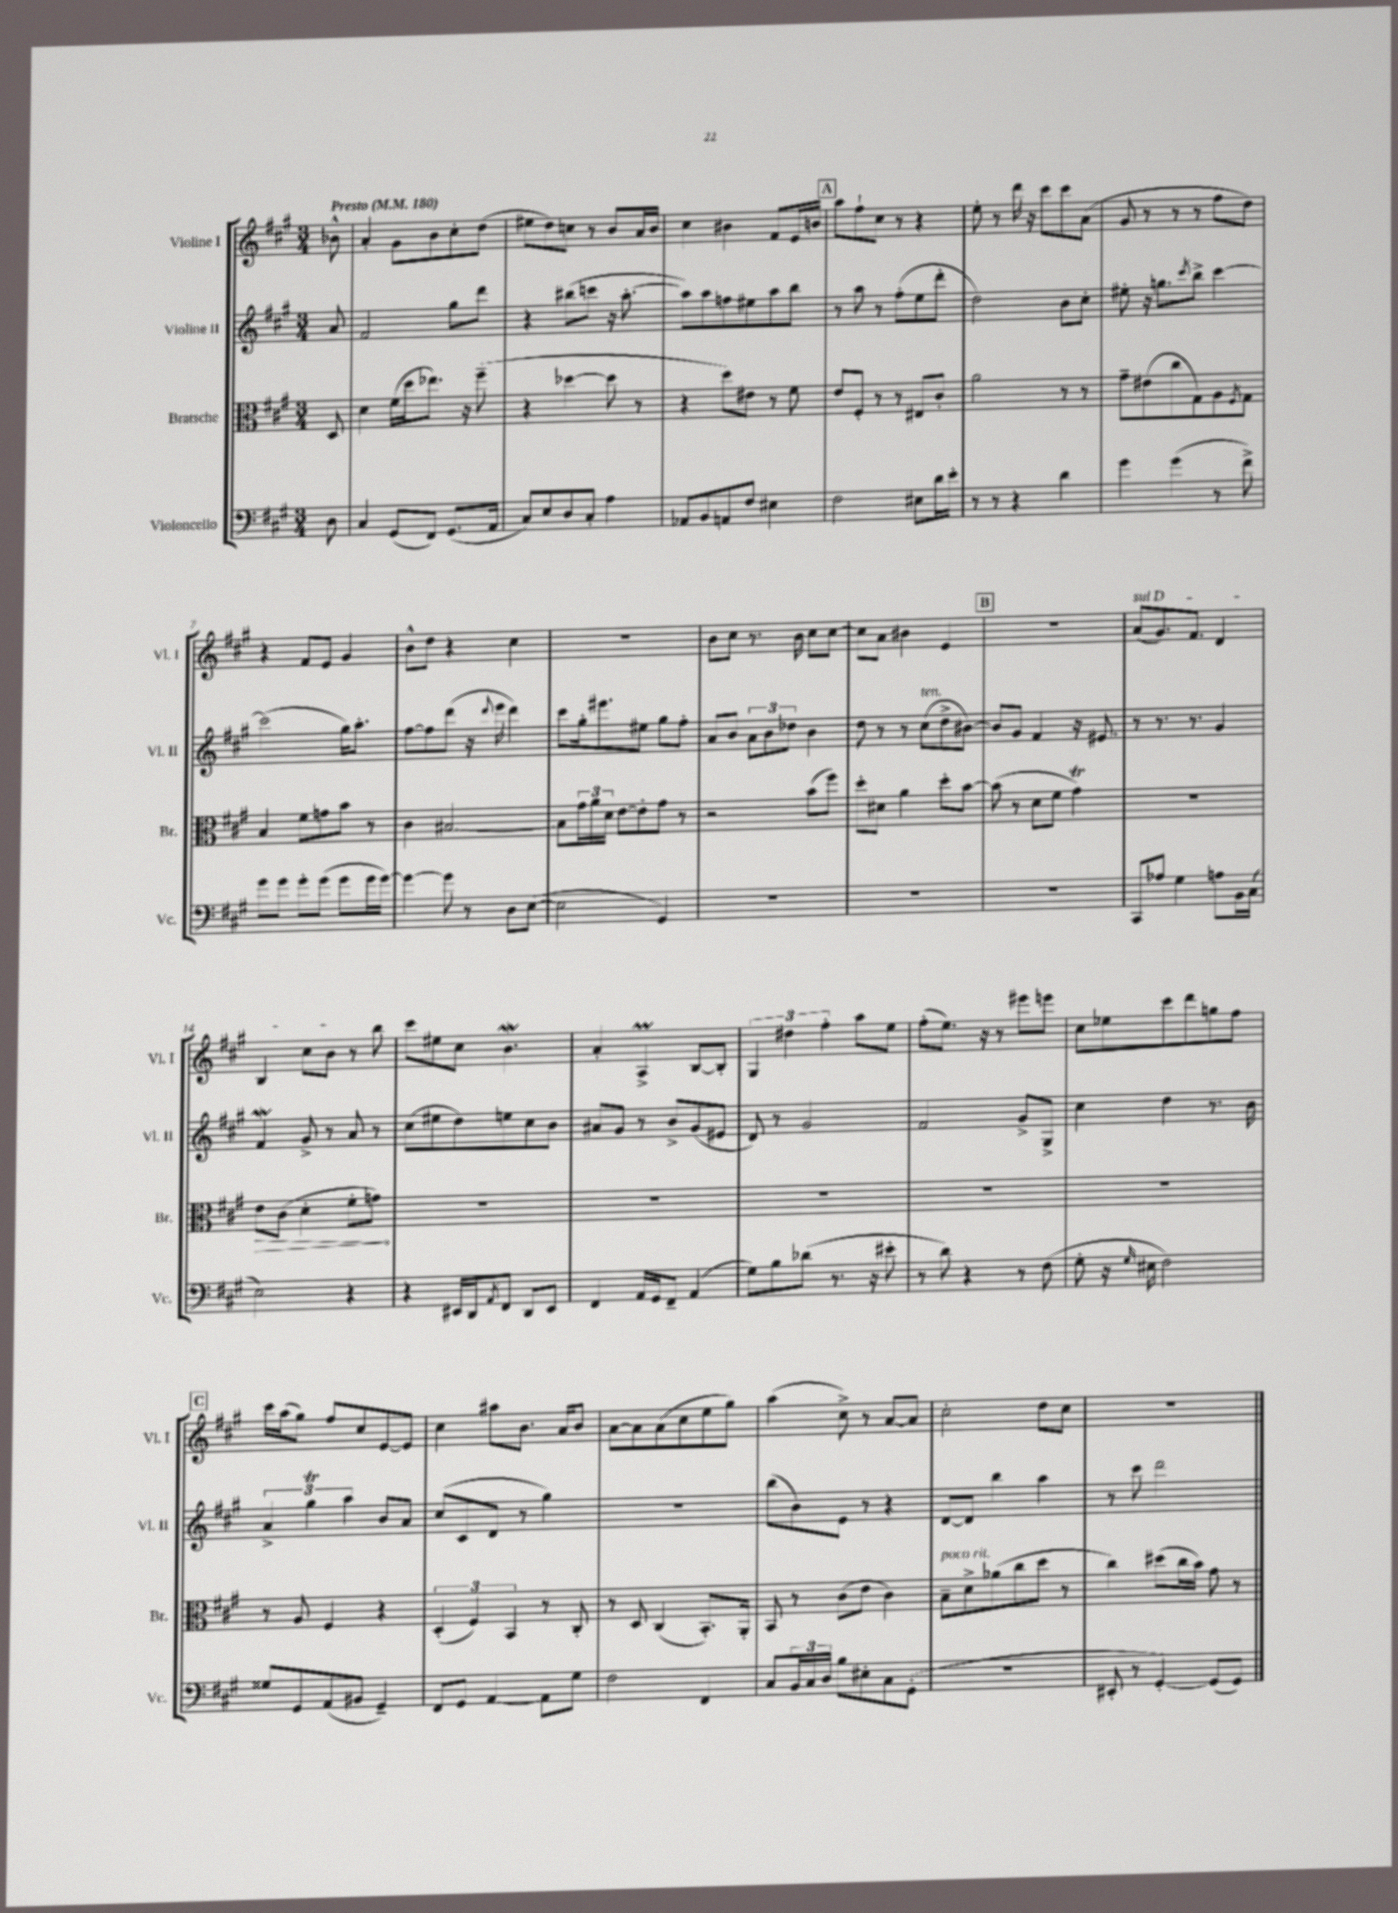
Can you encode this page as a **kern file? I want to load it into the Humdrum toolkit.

**kern	**kern	**kern	**kern
*staff4	*staff3	*staff2	*staff1
*clefF4	*clefC3	*clefG2	*clefG2
*k[f#c#g#]	*k[f#c#g#]	*k[f#c#g#]	*k[f#c#g#]
*M3/4	*M3/4	*M3/4	*M3/4
*MM180	*MM180	*MM180	*MM180
8D	8D	8a	8b-^^
=	=	=	=
4C#	4d	2f#	4a'
(8GG#	(16f#	.	8g#
.	16dd	.	.
8FF#)	8.ee-)	.	8b
(8.GG#	.	8gg#	8cc#'
.	16r	.	.
.	(8ff#~	8ddd	(8dd
16AA	.	.	.
=	=	=	=
8C#)	4r	4r	8ee#
8E	.	.	8dd)
8D	[4dd-	(8bb#	8cc
8C#'	.	8ccc	8r
4A	8dd-]	16r	8b
.	.	[8.aa'	.
.	8r	.	16a
.	.	.	16b
=	=	=	=
8AA-	4r	8aa])	4cc#
8BB	.	8aa	.
8AA	8dd)	8ff	4b#
8F#	8e#	8ee#	.
4E#	8r	8aa	8f#
.	8f#	8bb	16e
.	.	.	16b
=	=	=	=
2F#	8e	8r	8aa
.	8F#'	8aa	8ff#`
.	8r	8r	8cc#
.	8r	(8ff#'	8r
8E#	8E#	8ee	4r
16d	8c#'	8ddd'	.
16e'	.	.	.
=	=	=	=
8r	2a	2dd)	8ee'
8r	.	.	8r
4r	.	.	16ddd
.	.	.	16r
.	.	.	8ccc#
4d	8r	8b	8ccc#
.	8r	8cc#'	(8a
=	=	=	=
4g#	8g#~	8ee#'	8g#
.	(8e#	16r	8r
.	.	8.gg	.
(4g#	8cc#	.	8r
.	.	8qccc#	.
.	8G#)	8bb^	8r
8r	8A	[4ccc#	8ff#
.	8qF#	.	.
8f#^)	8G#	.	8dd)
=	=	=	=
8g#	4B	(2ccc#]	4r
8g#	.	.	.
8g#'	8f#	.	8f#
(8g#	8g	.	8e
8g#	8b	16gg#)	4g#
.	.	8.aa'	.
16g#	8r	.	.
[16g#)	.	.	.
=	=	=	=
4g#_	4c#	[8ff#	8b^^
.	.	8ff#]	8dd
8g#]	[2B#	(8ddd	4r
8r	.	16r	.
.	.	8qqddd	.
.	.	16eee	.
8D	.	4ddd)	4cc#
([8E	.	.	.
=	=	=	=
2E]	8B#]	8ccc#	2.r
.	24g#	16gg#'	.
.	24a	.	.
.	.	8.eee#	.
.	24d	.	.
.	[8e	.	.
.	8e']	8ee#	.
4GG#)	8g#	8gg#	.
.	8r	8ff#'	.
=	=	=	=
2.r	2r	8a	8b
.	.	8b	8cc#
.	.	12a	8.r
.	.	12b	.
.	.	12dd-	.
.	.	.	16b
.	(8b	4b	8cc#
.	8ff#)	.	[8cc#
=	=	=	=
2.r	8dd'	8dd	8cc#]
.	8d#	8r	8a
.	4a	8r	4b#
.	.	(8cc#	.
.	8dd'	8dd^	4e
.	[8b	[8b#)	.
=	=	=	=
2.r	(8b]	8b#]	2.r
.	8r	8g#	.
.	8d	4f#	.
.	8f#	.	.
.	4g#)	16r	.
.	.	8.e#	.
=	=	=	=
8CC#	2.r	8r	(8a
8A-	.	8.r	8.g#)
4G#	.	.	.
.	.	8.r	8.f#
8A	.	4g#	4d
16BB	.	.	.
(16C#	.	.	.
=	=	=	=
2E)	8e	4f#	4B
.	(8c#	.	.
.	4d'	8g#^	8cc#
.	.	8r	8b
4r	8f#'	8a	8r
.	8g)	8r	8bb
=	=	=	=
4r	2.r	(8cc#	8ccc#
.	.	8ee#	8ee#
16EE#	.	8dd)	8cc#
16DD	.	.	.
8qAA	.	.	.
8FF#	.	8ee	4.b
8DD	.	8cc#	.
8EE#	.	8b	.
=	=	=	=
4FF#	2.r	8a#	4a'
.	.	8g#	.
16AA	.	8r	4A^
16GG#	.	.	.
8FF#~	.	8b^	.
(4AA	.	(8g#	[8B
.	.	8e#	8B']
=	=	=	=
8G#)	2.r	8d)	6G#
8B	.	8r	.
.	.	.	6dd#
(8d-	.	2g#	.
.	.	.	6ff#'
8.r	.	.	.
.	.	.	8aa
16r	.	.	.
8e#'	.	.	8ee
=	=	=	=
8r	2.r	2f#	(8ff#'
8d)	.	.	8.ee)
4r	.	.	.
.	.	.	16r
.	.	.	8r
8r	.	8g#^	8eee#
(8F#	.	8G#^	8eee
=	=	=	=
8G#'	2.r	4cc#	8cc#
16r	.	.	8ee-
16qqG#	.	.	.
16E#	.	.	.
2F#)	.	4dd	8ccc#
.	.	.	8ddd
.	.	8.r	8gg
.	.	.	8ff#
.	.	16b	.
=	=	=	=
8G##	8r	6a^	16ccc#
.	.	.	(16aa
8GG#	8A	.	8gg#)
.	.	6gg#	.
(8AA	4F#	.	8ff#
.	.	6aa	.
8BB#	.	.	8cc#
4GG#~)	4r	8b	[8e
.	.	8a	8e]
=	=	=	=
8FF#	(6D'	(8cc#	4cc#
8GG#	.	8c#	.
.	6F#)	.	.
[4AA	.	8d	8aa#
.	6BB	.	.
.	.	8r	8.b
8AA]	8r	4gg#)	.
.	.	.	16a
8G#	8C#'	.	8b
=	=	=	=
2F#	8r	2.r	[8a
.	8D	.	8a]
.	(4C#	.	(8a
.	.	.	8cc#
4FF#	8.BB')	.	8ee
.	.	.	8gg#)
.	16AA'	.	.
=	=	=	=
8C#	8BB	(8bb	(4aa
24BB	8r	8b)	.
24C#	.	.	.
24D	.	.	.
8B	(8c#	8e	8cc#^)
8E#'	8e	8r	8r
8C#	4c#)	4r	[8a
(8GG#'	.	.	8a]
=	=	=	=
2.r	8B~	[8d	2cc#'
.	8d^	8d]	.
.	(8a-	4bb	.
.	8cc#	.	.
.	8dd	4aa	8dd
.	8r	.	8cc#
=	=	=	=
8EE#'	4cc#)	8r	2.r
8r	.	8ccc#	.
[4GG#')	(8dd#	2ddd	.
.	16cc#	.	.
.	16b)	.	.
(8GG#]	8g#	.	.
8GG#)	8r	.	.
==	==	==	==
*-	*-	*-	*-
